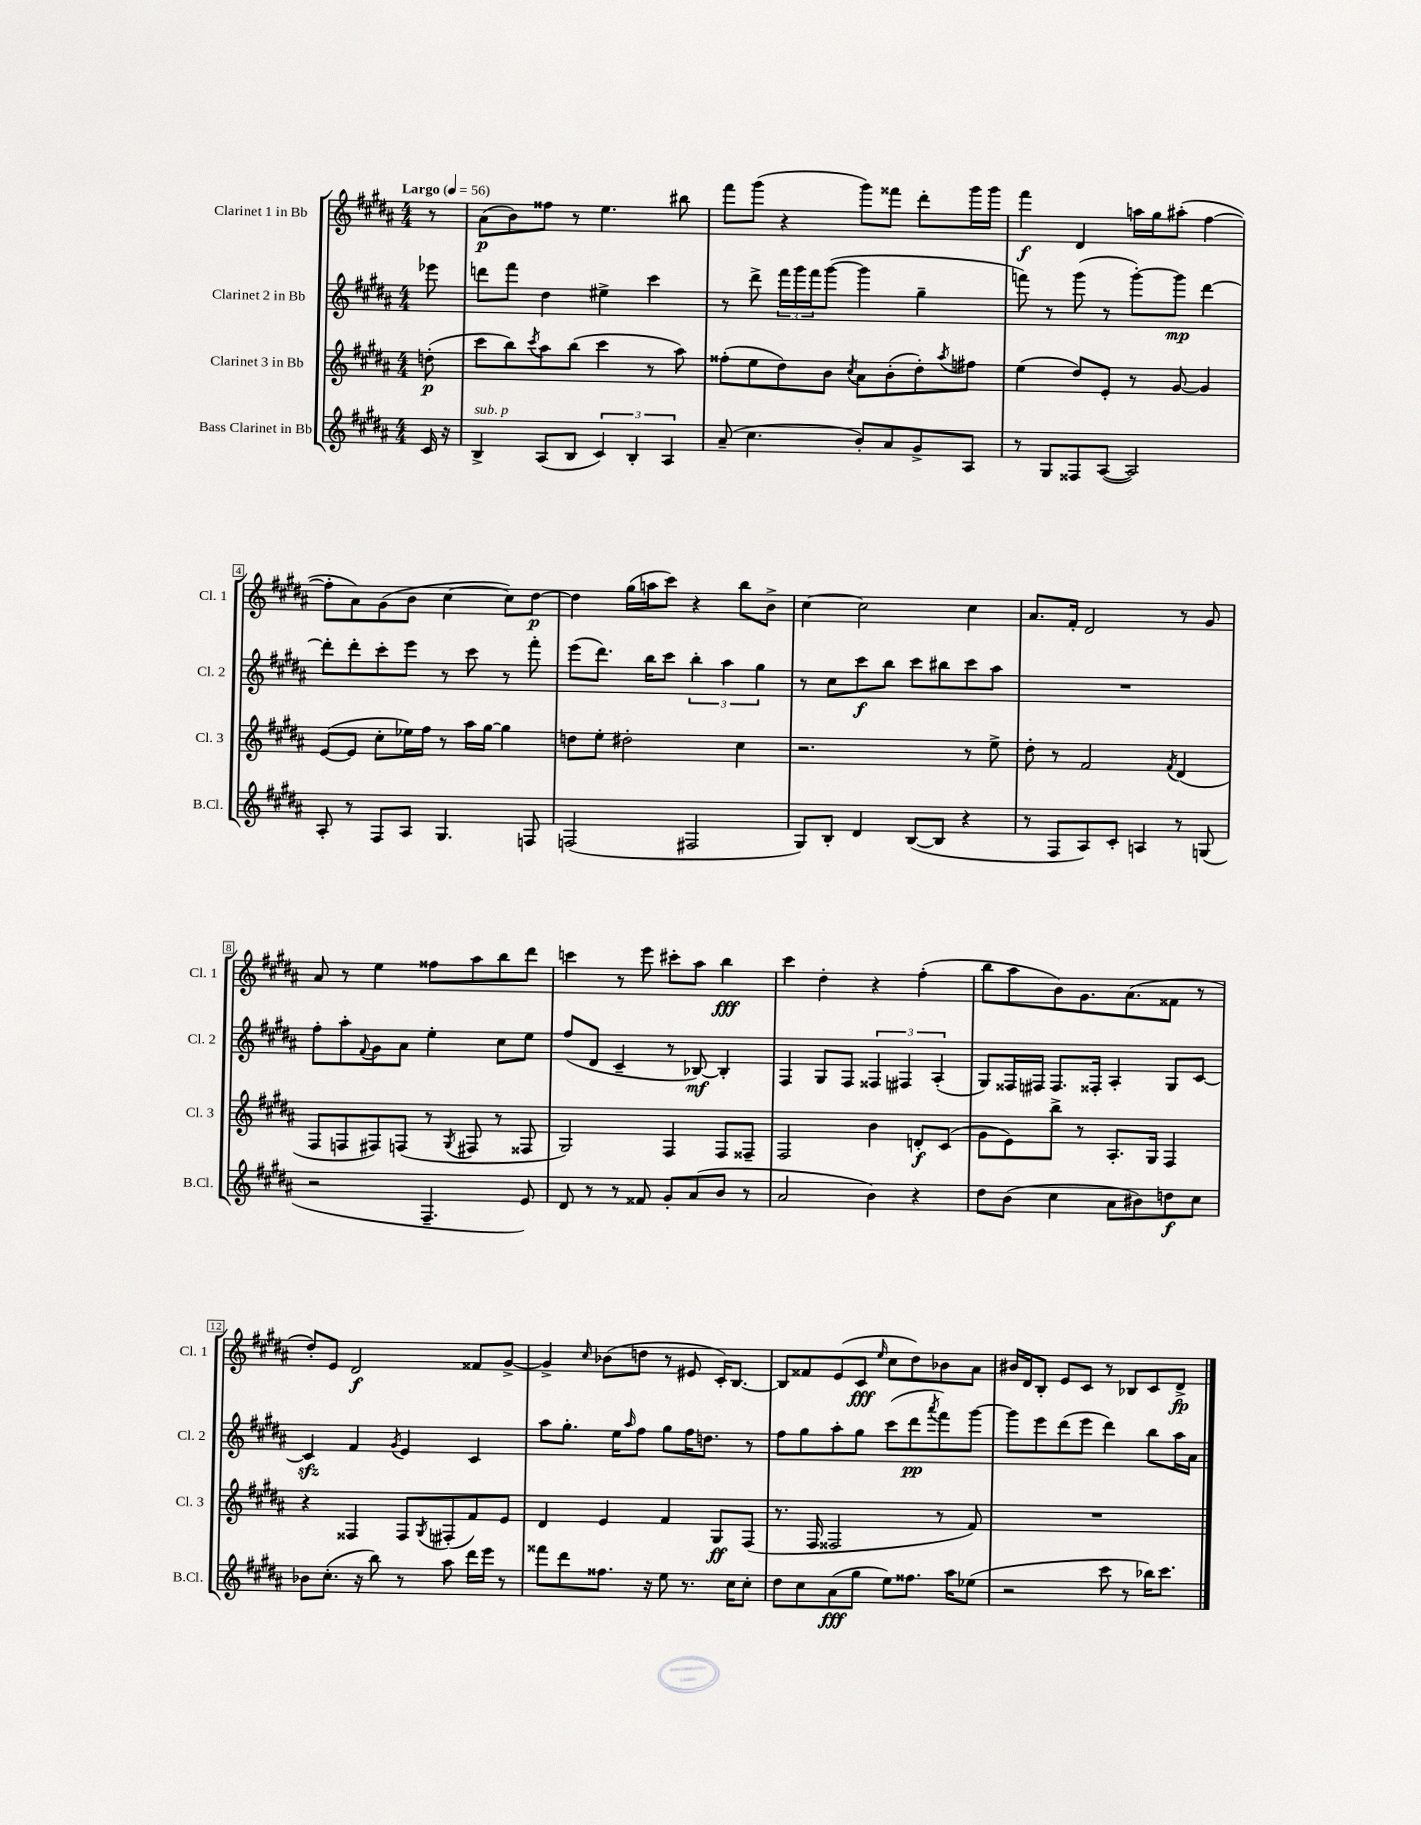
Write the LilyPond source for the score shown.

<<
\new StaffGroup <<
\new Staff = "s0" \with { instrumentName = "Clarinet 1 in Bb" shortInstrumentName = "Cl. 1" } {
    \clef treble \key b \major \numericTimeSignature \time 4/4 \partial 8 \tempo "Largo" 4 = 56
    r8 |
    ais'8\p( b'8) fisis''8 r8 e''4. bis''8 |
    fis'''8 gis'''8( r4 gis'''8) fisis'''8 dis'''8-. gis'''16 gis'''16 |
    fis'''4\f dis'4 a''16 gis''16 ais''8-.( fis''4~ |
    fis''8-. ais'8) gis'8( b'8 cis''4~ cis''8) dis''8~\p |
    dis''4 gis''16( a''16 cis'''8) r4 b''8 b'8-> |
    cis''4~ cis''2 cis''4 |
    ais'8. fis'16-. dis'2 r8 gis'8 |
    ais'8 r8 e''4 fisis''8 ais''8 b''8 dis'''8 |
    c'''4 r8 e'''8 cis'''8-. ais''8 b''4\fff |
    cis'''4 dis''4-. r4 fis''4-.( |
    b''8 ais''8 b'8) gis'8. ais'8.( fisis'8 r8 |
    dis''8-.) e'8 dis'2\f fisis'8 gis'8~-> |
    gis'4-> \grace { cis''16 } bes'8( d''8 r8 eis'8 cis'16-.) b8.~ |
    b8 fisis'8 e'8( cis'8\fff \grace { e''16 } cis''8 dis''8) bes'8 ais'8 |
    bis'16 dis'16 b8-. e'8 cis'8 r8 bes8 cis'8 dis'8->\fp \bar "|." |
}
\new Staff = "s1" \with { instrumentName = "Clarinet 2 in Bb" shortInstrumentName = "Cl. 2" } {
    \clef treble \key b \major \numericTimeSignature \time 4/4 \partial 8
    ees'''8 |
    d'''8 fis'''8 dis''4 eis''4-> cis'''4 |
    r8 dis'''8-> \tuplet 3/2 { fis'''16 gis'''16 fis'''16 } gis'''8~( gis'''4 gis''4-- |
    f'''8) r8 gis'''8( r8 gis'''8~-.) gis'''8\mp dis'''4~ |
    dis'''8-. dis'''8-. cis'''8-. e'''8 r8 cis'''8 r8 fis'''8-. |
    e'''8( dis'''8.) b''16 cis'''8 \tuplet 3/2 { b''4-. ais''4 gis''4 } |
    r8 cis''8 cis'''8\f b''8 cis'''8 bis''8 cis'''8 ais''8 |
    R1 |
    fis''8-. ais''8-. \appoggiatura { fis'8 } gis'8 ais'8 e''4-. cis''8 e''8 |
    fis''8( dis'8 cis'4-- r8 bes8~\mf) bes4-. |
    fis4 gis8 fis8 \tuplet 3/2 { fisis4 fis4 ais4-.( } |
    gis8) fisis16 fis16 fis8. fisis16-. ais4-. gis8 cis'8~ |
    cis'4\sfz fis'4 \acciaccatura { gis'8 } e'4 cis'4 |
    ais''8 gis''8.-. e''16 \grace { ais''16 } fis''8 gis''8 fis''16 d''8. r8 |
    fis''8 gis''8 ais''8-. gis''8 cis'''8( dis'''8\pp \acciaccatura { ais'''8 } fis'''8) gis'''8~ |
    gis'''8 e'''8 dis'''8( e'''8 dis'''4) b''8 ais''16 ais'16 \bar "|." |
}
\new Staff = "s2" \with { instrumentName = "Clarinet 3 in Bb" shortInstrumentName = "Cl. 3" } {
    \clef treble \key b \major \numericTimeSignature \time 4/4 \partial 8
    d''8-.\p( |
    cis'''8 b''8) \acciaccatura { cis'''8 } ais''8 b''8( cis'''4 r8 ais''8) |
    fisis''8-.( e''8 dis''8) b'8 \acciaccatura { cis''8 } ais'8 b'8-.( dis''8-.) \acciaccatura { ais''8 } fis''8 |
    e''4( dis''8) e'8-. r8 gis'8~ gis'4 |
    e'8~( e'8 cis''8-. ees''16) fis''16 r8 ais''16 gis''16~ gis''4 |
    d''8 e''8-. dis''2-. cis''4 |
    r2. r8 e''8-> |
    dis''8-. r8 fis'2 \acciaccatura { fis'8 } dis'4( |
    fis8 f8 fis8) f8( r8 \acciaccatura { gis8 } fis8 r8 fisis8 |
    gis2) fis4 fis8 fisis8-- |
    fis2 b'4 d'8-.\f cis'8( |
    gis'8 e'8) b''8-> r8 ais8.-. gis16 fis4 |
    r4 fisis4 fisis8 \acciaccatura { gis8 } fis8-.( fis'8) e'8 |
    dis'4 e'4 fis'4 gis8\ff fis8( |
    r8. fis16 fisis2 r8 fis'8) |
    R1 \bar "|." |
}
\new Staff = "s3" \with { instrumentName = "Bass Clarinet in Bb" shortInstrumentName = "B.Cl." } {
    \clef treble \key b \major \numericTimeSignature \time 4/4 \partial 8
    cis'16 r16 |
    b4->^\markup { \italic "sub. p" } ais8( b8 \tuplet 3/2 { cis'4) b4-. ais4 } |
    ais'8--( cis''4. b'8-.) ais'8 gis'8-> ais8 |
    r8 gis8 fisis8 ais8~( ais2) |
    ais8-. r8 fis8 ais8 gis4. f8 |
    f2( fis2 |
    gis8) b8-. dis'4 b8~( b8 r4 |
    r8 fis8 ais8) cis'8-. a4 r8 g8( |
    r2 fis4.-- e'8) |
    dis'8 r8 r8 fisis'8 gis'8-. ais'8( b'8 r8 |
    ais'2 b'4) r4 |
    dis''8 b'8( cis''4 ais'8 bis'8) d''8\f cis''8 |
    bes'8 cis''8.-.( r16 b''8) r8 ais''8 dis'''16 e'''16 r8 |
    fisis'''8 dis'''8 fisis''8. r16 e''8 r8. cis''16 cis''8-. |
    dis''8 cis''8 ais'8\fff( gis''8 e''8) fisis''8. ais''16 ees''8( |
    r2 cis'''8 r8 bes''16) cis'''8. \bar "|." |
}
>>
>>
\layout { \context { \Score \override BarNumber.stencil = #(make-stencil-boxer 0.1 0.3 ly:text-interface::print) } }
